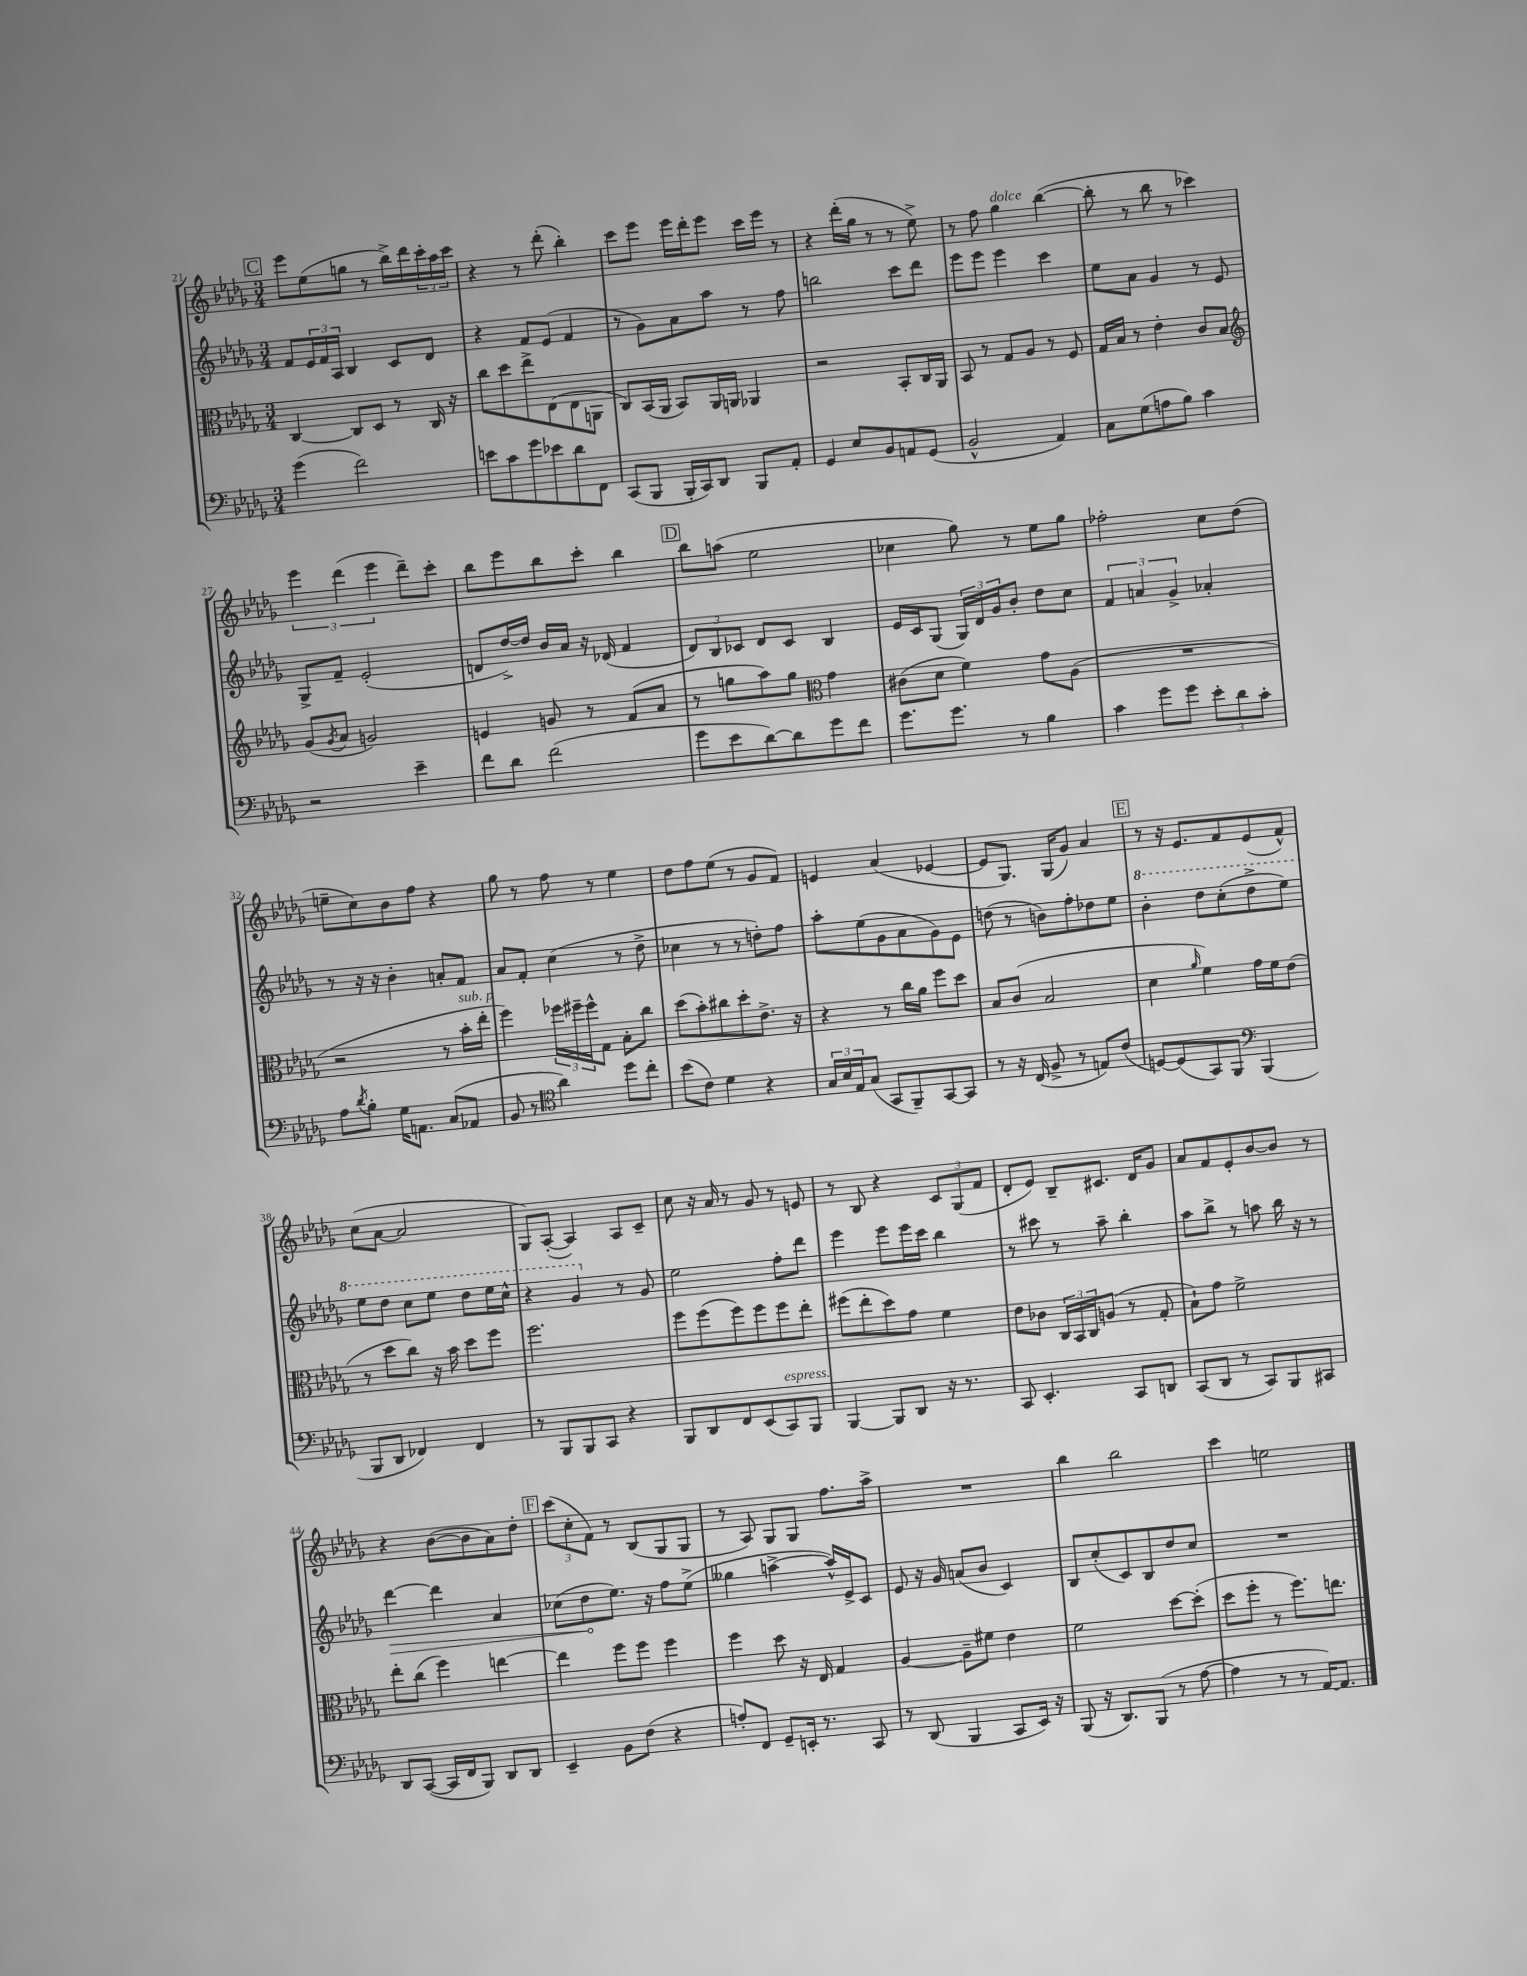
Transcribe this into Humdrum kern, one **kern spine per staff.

**kern	**kern	**kern	**kern
*staff4	*staff3	*staff2	*staff1
*clefF4	*clefC3	*clefG2	*clefG2
*k[b-e-a-d-g-]	*k[b-e-a-d-g-]	*k[b-e-a-d-g-]	*k[b-e-a-d-g-]
*M3/4	*M3/4	*M3/4	*M3/4
(4g-	[4C	8f	8eee-
.	.	24e-	(8ee-
.	.	24f	.
.	.	24A-	.
2f)	8C]	4B-	8gg
.	8D-	.	8r
.	8r	8c	16bb-^)
.	.	.	16ddd-
.	16C	8d-	24ccc'
.	.	.	24aa-
.	16r	.	.
.	.	.	24ccc
=	=	=	=
8e	8cc	4r	4r
8c	8dd-	.	.
8g-	8ee-^	8f	8r
8e-	(8E-	(8e-	(8ddd-'
8d-	8E-	4f	4bb-')
8FF	8AA	.	.
=	=	=	=
(8CC	8C)	8r	8ccc
8BBB-	(16BB-	8g-)	8eee-
.	16AA-	.	.
16BBB-'	8BB-)	8a-	16eee-
16CC)	.	.	16ddd-'
8DD-	16AA-	8aa-	8eee-
.	16AA	.	.
8BBB-	4AA-	8r	16ccc
.	.	.	16eee-
8AA-'	.	8ff	8r
=	=	=	=
4GG-	2r	2bb	4r
8E-	.	.	(16ddd-'
.	.	.	16gg-
8BB-	.	.	8r
8AA	8BB-'	8ccc	8r
(8GG-	16C	8ddd-	8ee-^)
.	16AA-	.	.
=	=	=	=
2BB-^^	8BB-	8eee-	8r
.	8r	8eee-	8ff
.	8G-	4eee-	4gg-
.	8A-	.	.
4AA-)	8r	4ccc	([4bb-
.	8F	.	.
=	=	=	=
8C	16G-	8ee-	8bb-']
.	16B-	.	.
(8G-	8r	8a-	8r
8A	4e-'	4g-	8bb-
8B-)	.	.	8r
4c	8c	8r	4ccc-)
.	8B-	8e-	.
=	=	=	=
*	*clefG2	*	*
2r	(8g-	8G-^	6eee-
.	8qg-	.	.
.	8a-	8f~	.
.	.	.	(6ddd-
.	2g)	(2e-'	.
.	.	.	6eee-
4e-~	.	.	8ddd-~)
.	.	.	8ccc'
=	=	=	=
8f	4e	8d	8bb-
8d-	.	[16dd-^)	8eee-
.	.	16dd-]	.
(2f	8g	16b-	8bb-
.	.	16a-	.
.	8r	16r	8ccc'
.	.	(16d-	.
.	(8f	4f	4bb-
.	8a-	.	.
=	=	=	=
8g-	8r	12d-)	8bb-
.	.	12B-	.
8e-	8gg	.	(8aa
.	.	12c-	.
[8d-)	8aa-)	8d-	2ee-
8d-]	8gg	8c-	.
*	*clefC3	*	*
8g-	4g-	4B-	.
8f	.	.	.
=	=	=	=
8.g-	(8c#	16e-	4cc-
.	.	16c	.
.	8d-	(8G-	.
8.g-	.	.	.
.	4f)	24G-)	8gg-)
.	.	24d-	.
.	.	24g-	.
8r	.	8b-'	8r
4B-	8g-	8dd-	8ee-
.	(8A-	8cc	8gg-
=	=	=	=
4c	2.r	6f	2ff-'
.	.	6a	.
8g-	.	.	.
.	.	6g-^	.
8g-	.	.	.
12e-'	.	4a-'	8cc
12d-	.	.	.
.	.	.	(8dd-
12c'	.	.	.
=	=	=	=
8A-	2r	8r	8ee~
8qd-	.	.	.
8B-'	.	16r	8cc)
.	.	16r	.
16G-	.	4b-'	8b-
8.AA	.	.	.
.	.	.	8ff
(8C	8r	8a'	4r
8AA-	16b-'	8f	.
.	16ee-'	.	.
=	=	=	=
8BB-	4ff)	8a-	8gg-
8r	.	8f'	8r
*clefC4	*	*	*
4a-)	24ff-	(4cc	8ff
.	24ff#~	.	.
.	24ff#^^	.	.
.	8G-	.	8r
8dd-	8B-'	8r	4ee-
8cc'	8cc	8dd-^	.
=	=	=	=
(8b-	(8dd-	4cc-	8dd-
8c)	8b-')	.	8ff
4d-	8cc#	8r	(8ee-
.	8dd-'	8r	8r
4r	8.e-^	8dd')	8g-
.	.	8ff	8f)
.	16r	.	.
=	=	=	=
24G-	4r	8aa-'	4e
24B-	.	.	.
24E-	.	.	.
(8G-	.	(8ee-	.
8GG-	8r	8g-	(4a-
8FF~)	16cc	8a-	.
.	16a-	.	.
[8GG-	8ff	8g-)	[4e-
8GG-]	8dd-	8e-	.
=	=	=	=
8r	8B-	(8dd	8e-]
16r	(8c	8r	8.G-)
(16C	.	.	.
8F^	2B-	8b)	.
.	.	.	(16G-
8r	.	8ff'	8g-)
8E)	.	8dd-	4a-
(8c	.	8ee-	.
=	=	=	=
[8D)	4d-	4bb-'	8r
(8D]	.	.	16r
.	.	.	8.e-
.	16qqa-	.	.
8GG-)	4f)	8ddd-	.
8FF	.	(8ccc'	8f
*clefF4	*	*	*
(4BBB-	16g-	8ddd-^	(8e-
.	16f	.	.
.	(8e-	8eee-)	8f^^)
=	=	=	=
8BBB-	8r	8eee-	(8cc
8DD-	8dd-	8ddd-	[8a-
4FF-)	8cc)	8ccc	2a-]
.	16r	8eee-	.
.	16b-	.	.
4FF-	8dd-	8ddd-	.
.	8ff	16eee-	.
.	.	16ccc^^	.
=	=	=	=
8r	2.ff	4r	8G-)
8BBB-	.	.	([8A-'
8BBB-	.	4gg-	4A-])
8CC	.	.	.
4r	.	8r	8A-
.	.	8g-	8c~
=	=	=	=
8BBB-	8ff	2ee-	8cc
8DD-	(8ff	.	16r
.	.	.	16a-
8FF	8ff)	.	8r
(8EE-	8ff	.	8g-
8CC)	8ff	8ff'	8r
8BBB-	8ee-'	8ddd-	8e
=	=	=	=
[4BBB-	(8ff#	4eee-	8r
.	8ee-'	.	8B-
8BBB-]	8dd-)	8eee-	4r
8DD-	8g-	16eee-	.
.	.	16ccc	.
16r	4f	4bb-	12c
8.r	.	.	.
.	.	.	(12G-
.	.	.	12f
=	=	=	=
8CC	8e-	8r	8d-'
4.EE-'	8c-	8ccc#	8e-)
.	24C	8r	8B-~
.	24BB-	.	.
.	24C	.	.
.	(8A	8aa-~	8.c#
8CC	8r	4bb-'	.
.	.	.	16d-
8DD	8G-'	.	8g-
=	=	=	=
(8CC	8B-`)	8aa-	8a-
8DD-	8g-	8bb-^	8f
8r	2f^	8r	8e-'
8CC)	.	8aa	[8b-
8BBB-	.	16bb-	8b-]
.	.	16r	.
8CC#	.	8r	8r
=	=	=	=
8DD-	8ee-'	[4ddd-	4r
([8CC	(8cc	.	.
16CC]	4ff)	4ddd-]	([8b-
16FF	.	.	.
8BBB-)	.	.	8b-]
8DD-	[4ee	4a-	8a-)
8DD-	.	.	8dd-'
=	=	=	=
4EE-~	4ee]	(8cc-	(12ccc
.	.	.	12cc'
.	.	8dd-	.
.	.	.	12f)
8BB-	8ff	8.ee-)	8r
(8F	8ff	.	(8B-
.	.	16r	.
4r	4ff	8ff	8G-
.	.	(8ee-^	8G-
=	=	=	=
8A')	4ff	4gg--	8r
8FF	.	.	8A-)
8GG-~	8dd-	[4aa^	8G-
16EE'	16r	.	8G-
8.r	16E-	.	.
.	4G-	16aa^^])	8.ff
.	.	16e-^	.
8CC	.	8c	.
.	.	.	16aa-^
=	=	=	=
8r	[4A-	8e-	2.r
(8DD-	.	16r	.
.	.	16g-	.
4BBB-	8A-~]	(8a	.
.	8f#	8b-	.
8CC	4e-	4c)	.
16EE-)	.	.	.
16r	.	.	.
=	=	=	=
(8BBB-	2f	8B-	4bb-
16r	.	(8cc'	.
8.DD-)	.	.	.
.	.	8c)	2bb-
(8BBB-	.	8B-	.
8r	[8dd-	8dd-	.
[8A-	(8dd-']	8cc	.
=	=	=	=
4A-]	8dd-	2.r	4ccc
.	8ff'	.	.
8r	8r	.	2ee
8r	8.ff)	.	.
[16AA-)	.	.	.
8.AA-]	8.ee	.	.
==	==	==	==
*-	*-	*-	*-
